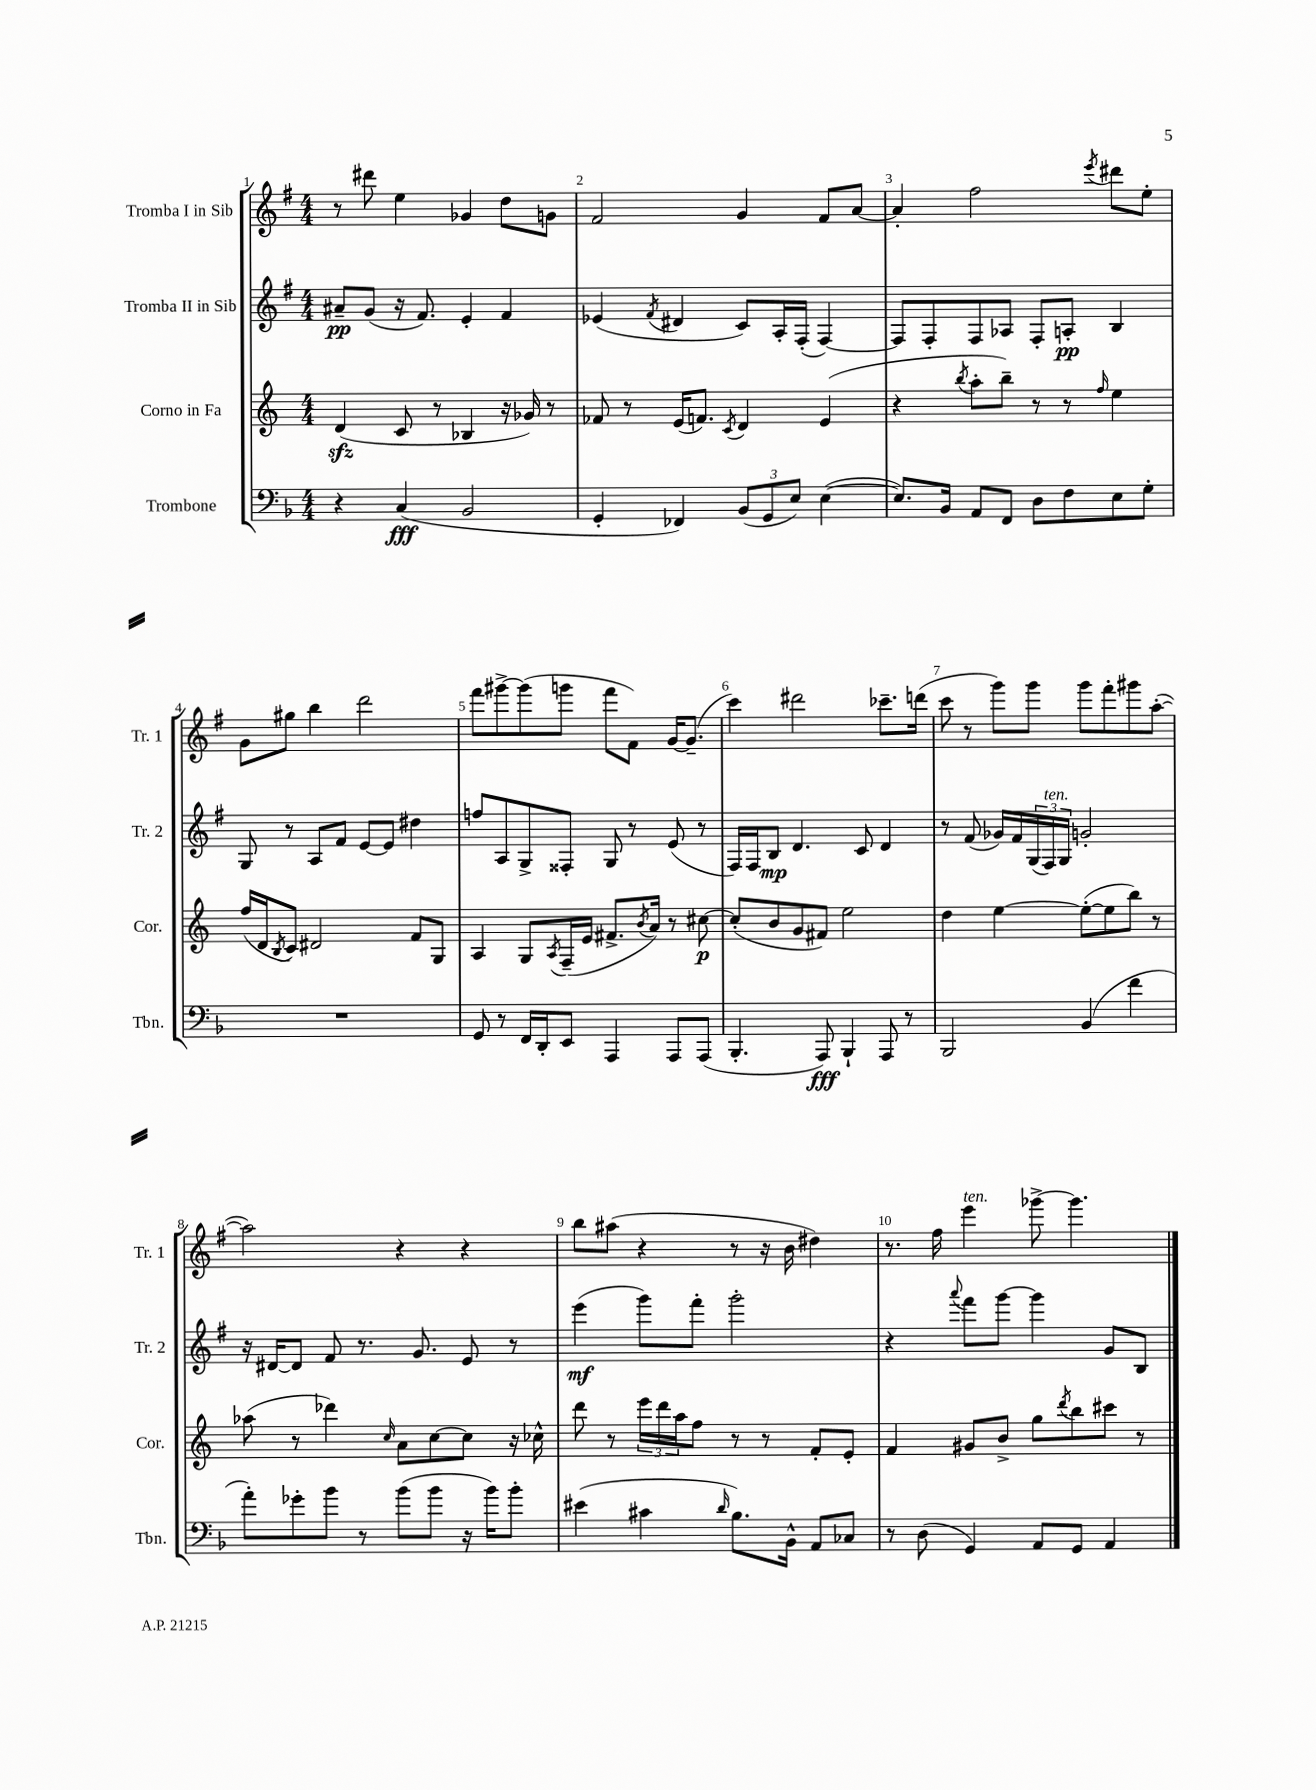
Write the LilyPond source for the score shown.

<<
\new StaffGroup <<
\new Staff = "s0" \with { instrumentName = "Tromba I in Sib" shortInstrumentName = "Tr. 1" } {
    \clef treble \key g \major \numericTimeSignature \time 4/4
    r8 dis'''8 e''4 ges'4 d''8 g'8 |
    fis'2 g'4 fis'8 a'8~ |
    a'4-. fis''2 \acciaccatura { e'''8 } dis'''8 e''8-. |
    g'8 gis''8 b''4 d'''2 |
    fis'''8 gis'''8~-> gis'''8( g'''8 fis'''8 fis'8) g'16~ g'8.--( |
    c'''4) dis'''2 ces'''8.-- d'''16( |
    c'''8 r8 g'''8) g'''8 g'''8 fis'''8-. gis'''8 a''8~-.( |
    a''2) r4 r4 |
    b''8 ais''8( r4 r8 r16 b'16 dis''4) |
    r8. fis''16 e'''4^\markup { \italic "ten." } ges'''8~-> ges'''4. \bar "|." |
}
\new Staff = "s1" \with { instrumentName = "Tromba II in Sib" shortInstrumentName = "Tr. 2" } {
    \clef treble \key g \major \numericTimeSignature \time 4/4
    ais'8--\pp g'8( r16 fis'8.) e'4-. fis'4 |
    ees'4( \acciaccatura { fis'8 } dis'4 c'8) a16-. fis16-.( fis4~) |
    fis8 fis8-. fis8 aes8 fis8-. a8-.\pp b4 |
    g8 r8 a8 fis'8 e'8~ e'8 dis''4 |
    f''8 a8 g8-> fisis8-. g8 r8 e'8( r8 |
    fis16) fis16 b8\mp d'4. c'8 d'4 |
    r8 fis'8( ges'16) fis'16 \tuplet 3/2 { g16( fis16^\markup { \italic "ten." }) g16 } g'2-. |
    r16 dis'16~ dis'8 fis'8 r8. g'8. e'8 r8 |
    e'''4\mf( g'''8) fis'''8-. g'''2-. |
    r4 \appoggiatura { a'''8 } fis'''8 g'''8~ g'''4 g'8 b8 \bar "|." |
}
\new Staff = "s2" \with { instrumentName = "Corno in Fa" shortInstrumentName = "Cor." } {
    \clef treble \key c \major \numericTimeSignature \time 4/4
    d'4\sfz( c'8 r8 bes4 r16 ges'16) r8 |
    fes'8 r8 e'16( f'8.) \acciaccatura { c'8 } d'4 e'4( |
    r4 \acciaccatura { b''8 } a''8-. b''8--) r8 r8 \grace { f''16 } e''4 |
    f''16( d'16 \acciaccatura { b8 } c'8) dis'2 f'8 g8 |
    a4 g8 \acciaccatura { a8 } f16--( e'16 fis'8.-> \acciaccatura { b'8 } a'16) r8 cis''8~\p |
    cis''8-.( b'8 g'8 fis'8) e''2 |
    d''4 e''4~ e''8~-.( e''8 b''8) r8 |
    aes''8( r8 des'''4) \grace { c''16 } a'8 c''8~ c''8 r16 ces''16-^ |
    d'''8 r8 \tuplet 3/2 { e'''16 d'''16 a''16 } f''8 r8 r8 f'8-. e'8-. |
    f'4 gis'8 b'8-> g''8 \acciaccatura { d'''8 } b''8 cis'''8 r8 \bar "|." |
}
\new Staff = "s3" \with { instrumentName = "Trombone" shortInstrumentName = "Tbn." } {
    \clef bass \key f \major \numericTimeSignature \time 4/4
    r4 c4\fff( bes,2 |
    g,4-. fes,4) \tuplet 3/2 { bes,8( g,8 e8) } e4~( |
    e8.) bes,16 a,8 f,8 d8 f8 e8 g8-. |
    R1 |
    g,8 r8 f,16 d,16-. e,8 a,,4 a,,8 a,,8( |
    bes,,4.-. a,,8\fff) bes,,4-! a,,8 r8 |
    bes,,2 bes,4( f'4 |
    a'8-.) ges'8-. bes'8 r8 bes'8( bes'8 r16 bes'16) bes'8-. |
    eis'4( cis'4 \grace { d'16 } bes8.) bes,16-^ a,8 ces8 |
    r8 d8( g,4) a,8 g,8 a,4 \bar "|." |
}
>>
>>
\layout { \context { \Score \override BarNumber.break-visibility = ##(#f #t #t) barNumberVisibility = #all-bar-numbers-visible } }
